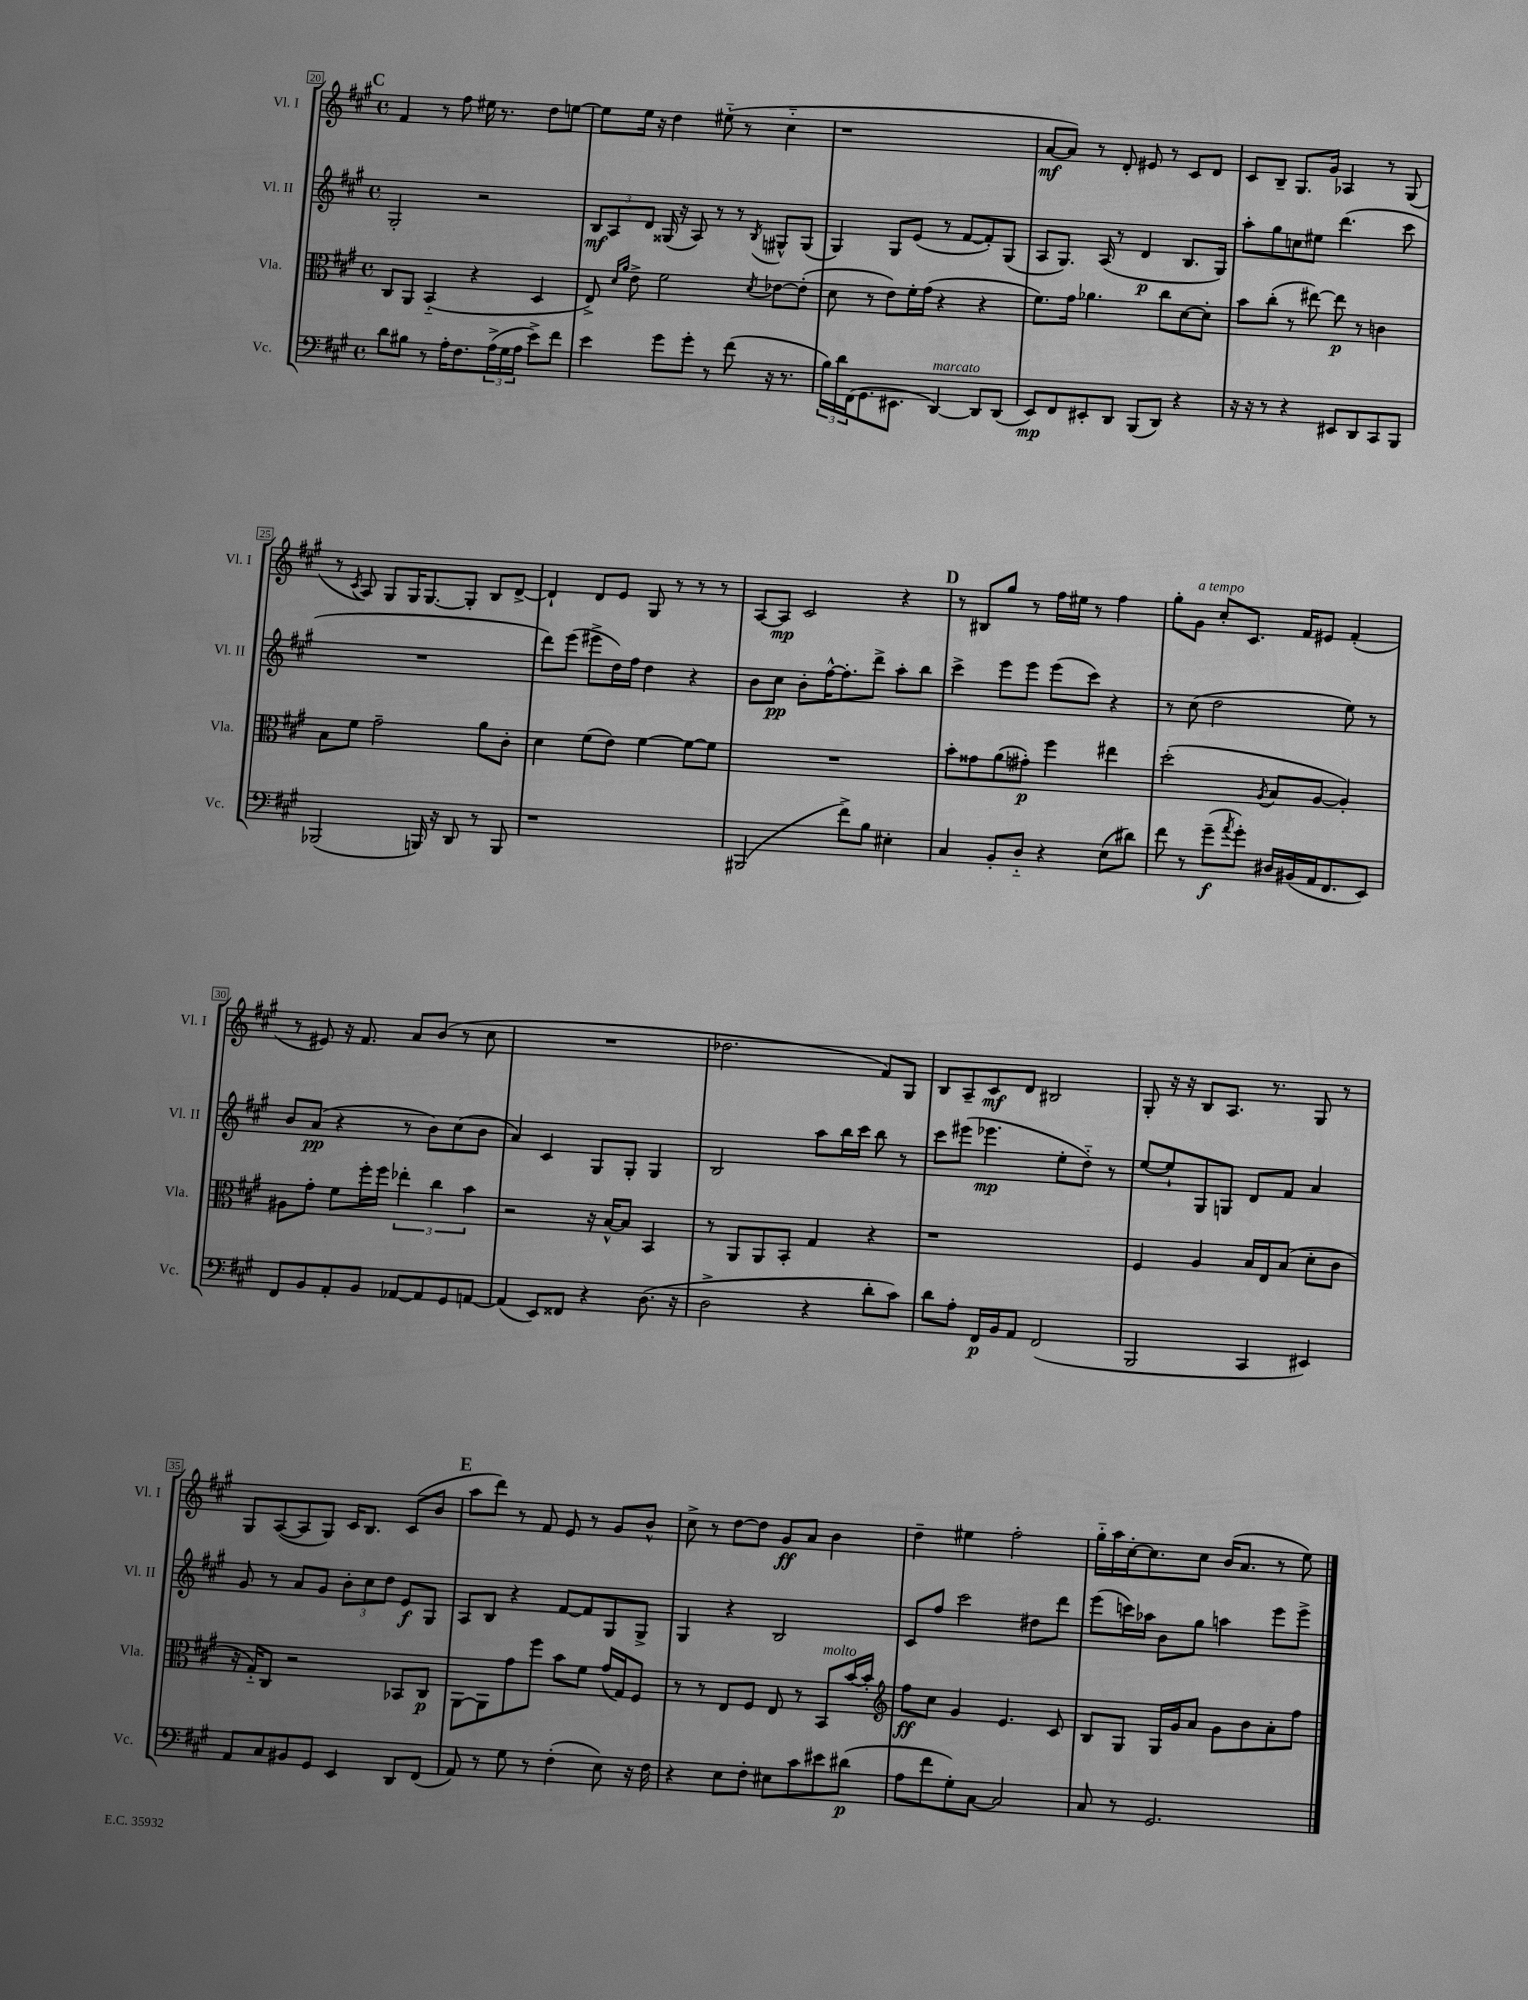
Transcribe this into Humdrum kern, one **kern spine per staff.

**kern	**kern	**kern	**kern
*staff4	*staff3	*staff2	*staff1
*clefF4	*clefC3	*clefG2	*clefG2
*k[f#c#g#]	*k[f#c#g#]	*k[f#c#g#]	*k[f#c#g#]
*M4/4	*M4/4	*M4/4	*M4/4
*met(c)	*met(c)	*met(c)	*met(c)
8d	8C#	2G#'	4f#
8B#	8AA	.	.
8r	(4BB'~	.	8r
16A'	.	.	8ff#
8.F#	.	.	.
.	4r	2r	16ee#
.	.	.	8.r
(24A^	.	.	.
24G#	.	.	.
24A	.	.	.
8e^)	4D	.	8dd
8f#	.	.	[8ee
=	=	=	=
4e	8E^)	12B	8ee]
.	.	12A	.
.	16qqd	.	.
.	16qqa	.	.
.	8e^	.	16ee
.	.	12d	.
.	.	.	16r
8g#	2f#	(16G##	4dd
.	.	16r	.
8g#'	.	8A)	.
8r	.	8r	(8ee#'~
(8f#	.	8r	8r
.	8qd	8qB	.
16r	[8e-	8G#^^	4cc#'~
8.r	.	.	.
.	(8e-']	(8G#	.
=	=	=	=
24B)	8d	4G#)	1r
24d	.	.	.
(24FF#	.	.	.
8.GG#	8r	.	.
.	8e)	8G#	.
8.EE#	.	.	.
.	16f#'	(8e	.
.	(16g#	.	.
[4DD)	4r	8r	.
.	.	[8f#	.
8DD]	4r	8f#'])	.
(8DD	.	(8G#	.
=	=	=	=
8EE)	8.f#)	8A	[8a
8FF#	.	8.G#)	8a])
.	16g#	.	.
8EE#'	4.a-	.	8r
.	.	(16A	.
8DD	.	8r	8d'
(8BBB	.	4d	8e#
8DD)	8cc#	.	8r
4r	[8d	8.B	8c#
.	8d']	.	8d
.	.	16G#)	.
=	=	=	=
16r	8b	8aa'	8c#
16r	.	.	.
8r	(8cc#'	8gg#	8B~
4r	8r	8cc	8.G#
.	[8ee#)	8ee#	.
.	.	.	16g#
8EE#	8ee#]	(4.ddd	4A-
8DD	8r	.	.
8CC#	4c	.	8r
8BBB	.	8ccc#	(8G#
=	=	=	=
(2BBB-	8B	1r	8r
.	.	.	8qc#
.	8f#	.	8A)
.	2g#~	.	8G#
.	.	.	16G#
.	.	.	[8.G#
16BBB)	.	.	.
16r	.	.	.
8DD	.	.	8G#']
8r	8a	.	8B
8BBB	8c#'	.	[8d^
=	=	=	=
1r	4d	8ddd)	4d`]
.	.	(8eee	.
.	(8f#	8eee#^	8d
.	8e)	16dd)	8e
.	.	16ff#	.
.	[4f#	4dd	8G#
.	.	.	8r
.	8f#_	4r	8r
.	8f#]	.	8r
=	=	=	=
(2BBB#	1r	8b	[8A
.	.	8cc#	8A]
.	.	8b'	2c#
.	.	[16ff#^^	.
.	.	8.ff#']	.
8f#^)	.	.	.
8B	.	8ddd^	.
4E#'	.	8aa'	4r
.	.	8bb	.
=	=	=	=
4C#	8b'	4ccc#^	8r
.	8g##	.	8B#
8BB'	(8a	8eee	8gg#
8D'~	8g#')	8eee	8r
4r	4ff#	(8eee	16ff#
.	.	.	16ee#
.	.	8ccc#)	8r
(8E	4ee#	4r	4ff#
8d#)	.	.	.
=	=	=	=
8f#	(2dd'	8r	8gg#'
8r	.	(8cc#	8g#
(8g#~	.	2dd	8cc#'
8qa	.	.	.
8g#')	.	.	8.c#
.	8qA	.	.
16D#	8B	.	.
(16BB#	.	.	16f#
16AA	[8A	.	8e#
8.FF#	.	.	.
.	4A'])	8ee)	(4f#'
8EE)	.	8r	.
=	=	=	=
8FF#	8A#	8b	8r
8BB	8g#'	(8a	8e#)
8AA'	8f#	4r	16r
.	.	.	8.f#
8BB	16ff#'	.	.
.	16ff#	.	.
[8AA-	6ee-'	8r	8a
8AA-]	.	8b)	(8b
.	6cc#	.	.
8GG#	.	(8cc#	8r
.	6b	.	.
[8AA	.	8b	8cc#
=	=	=	=
(4AA]	2r	4a)	1r
8EE)	.	4c#	.
8FF##	.	.	.
4r	16r	8G#	.
.	[16B^^	.	.
.	8B]	8G#'	.
(8.D	4BB	4G#	.
16r	.	.	.
=	=	=	=
2D^	8r	2B	2.dd-
.	8AA	.	.
.	8AA	.	.
.	8BB'	.	.
4r	4G#	8aa	.
.	.	16bb	.
.	.	16ccc#	.
8d'	4r	8bb	8f#)
8c#)	.	8r	8G#
=	=	=	=
8d	1r	8ccc#	8B
8A'	.	(8eee#	8A~
16FF#	.	4.eee-	8c#
16BB	.	.	.
8AA	.	.	8d
(2FF#	.	.	2B#
.	.	8ee'	.
.	.	8dd'~)	.
.	.	8r	.
=	=	=	=
2BBB	4F#	[8ee	8G#'
.	.	8ee`]	16r
.	.	.	16r
.	4A	8G#	8B
.	.	8G	8.A
4CC#	16B	8d	.
.	16E	.	8.r
.	(8B	8f#	.
4EE#)	8d'	4a	8G#
.	8c#	.	8r
=	=	=	=
8AA	16r	8g#	8G#
.	16G#'~)	.	.
8C#	8C#	8r	([8A
8BB#	2r	8a	8A]
8GG#	.	8g#	8G#)
4EE	.	12b'	16c#
.	.	.	8.B
.	.	12cc#	.
.	.	12dd	.
8DD	8BB-	8e	(8c#
(8FF#	8C#	8G#	8b
=	=	=	=
8AA)	[8AA	8A	8aa
8r	8AA]	8B	8ddd)
8G#	8g#	4r	8r
8r	8ff#	.	8f#
(4F#'	8b	[8f#	8e
.	8f#	8f#]	8r
8E)	(16g#	8G#	8g#
.	16G#)	.	.
16r	8F#	8G#^	8b^^
16F#	.	.	.
=	=	=	=
4r	8r	4G#	8cc#^
.	8r	.	8r
8E	8E	4r	[8dd
8F#'	8F#	.	8dd]
8E#	8E	2B	8g#
8c#	8r	.	8a
8e#	8BB	.	4b
(8d#	[16b	.	.
.	16b']	.	.
=	=	=	=
*	*clefG2	*	*
8A	8ff#	8c#	4dd~
8f#	8cc#	8ff#	.
8G#')	4g#	2ccc#	4ee#
[8C#	.	.	.
2C#]	4.e	.	2ff#'
.	.	8dd#	.
.	8c#	8ddd	.
=	=	=	=
8C#	8B	(8eee	16gg#'~
.	.	.	16aa
8r	8G#	16ccc)	[16cc#'
.	.	16aa-	8.cc#]
2.GG#	16G#	8b	.
.	16g#	.	.
.	8a	8gg#	8cc#
.	8g#	4aa	(16b
.	.	.	8.a
.	8b	.	.
.	8a'	8eee	8r
.	8ff#	8eee^	8ee)
==	==	==	==
*-	*-	*-	*-
